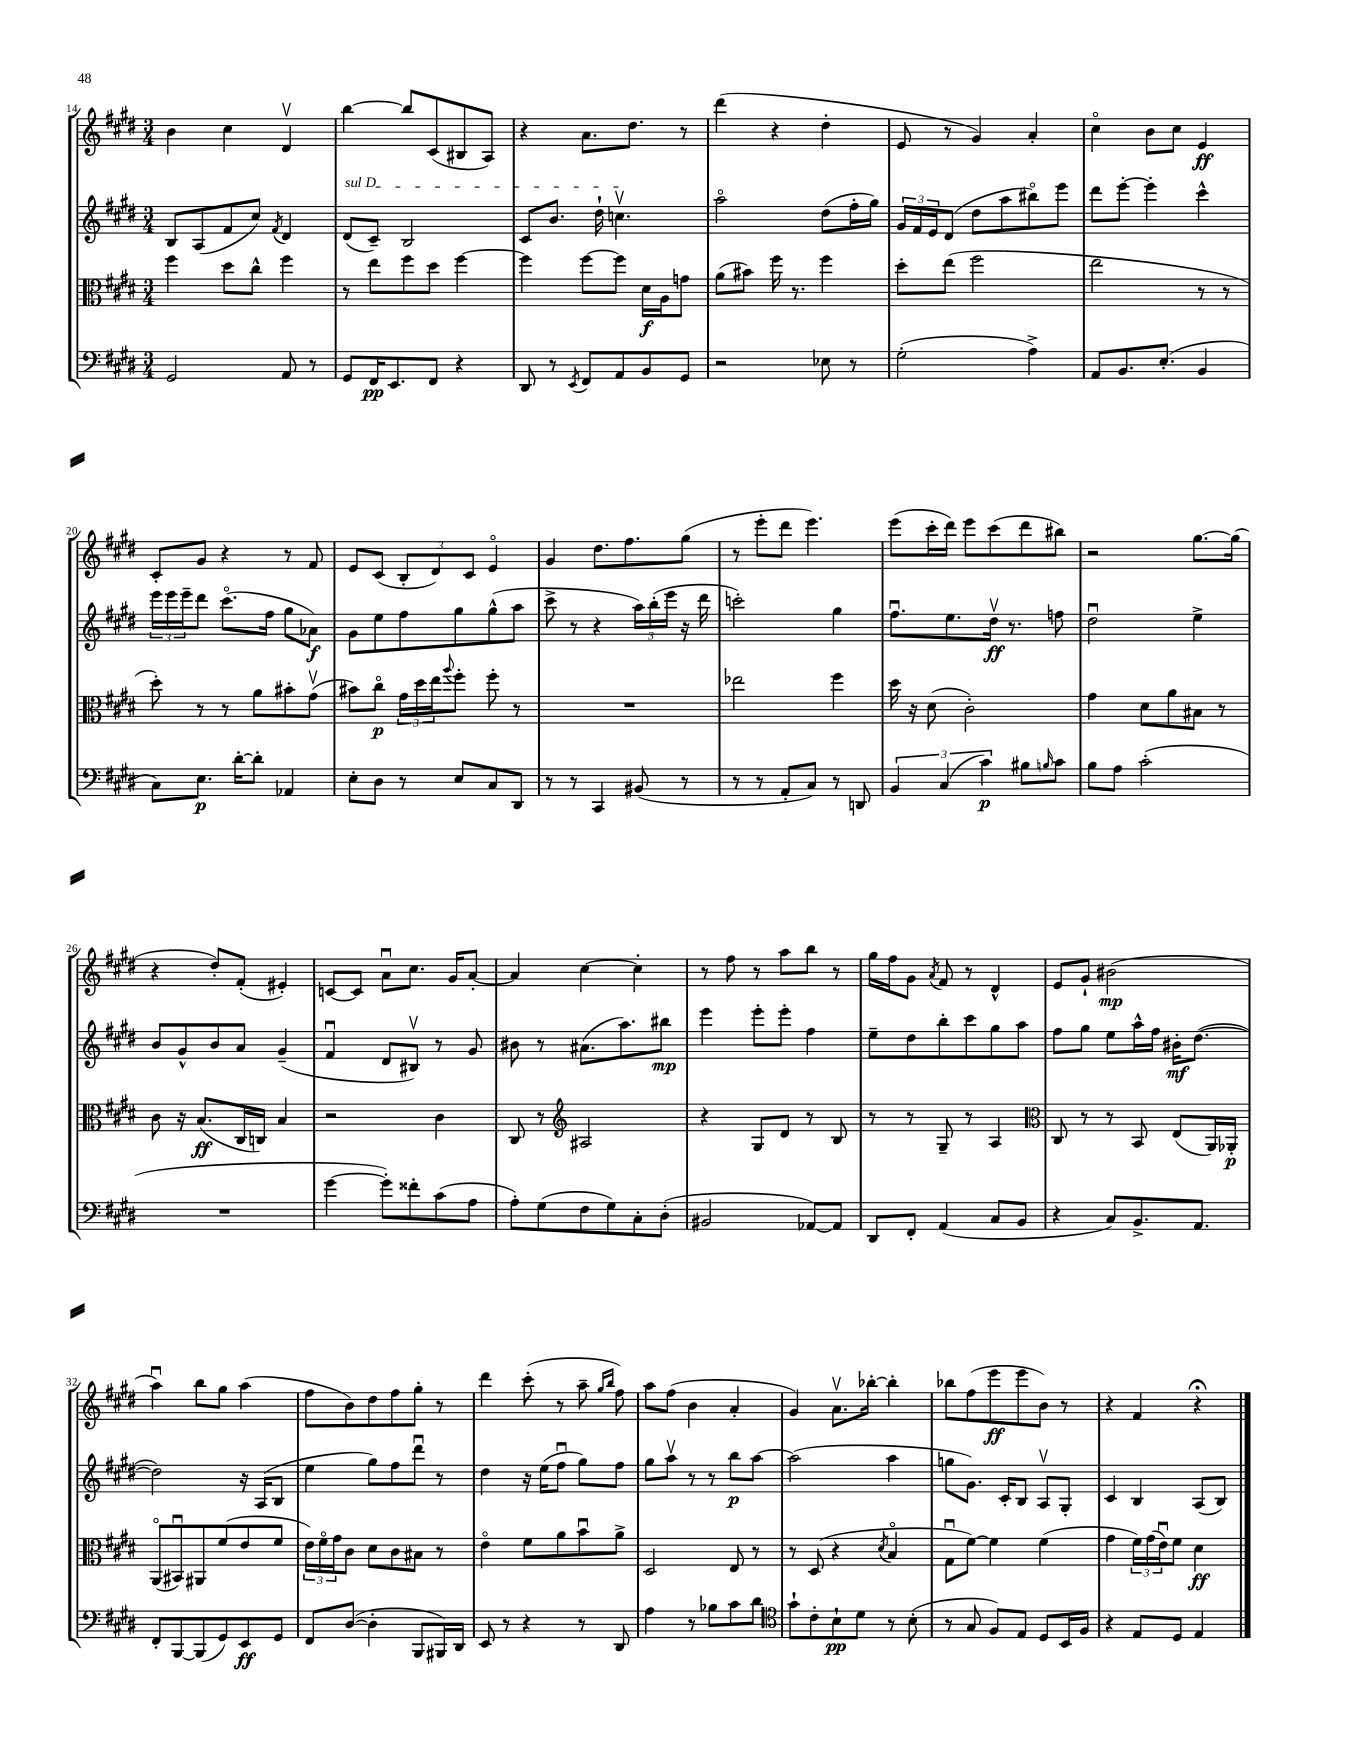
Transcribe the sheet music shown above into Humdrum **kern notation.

**kern	**kern	**kern	**kern
*staff4	*staff3	*staff2	*staff1
*clefF4	*clefC3	*clefG2	*clefG2
*k[f#c#g#d#]	*k[f#c#g#d#]	*k[f#c#g#d#]	*k[f#c#g#d#]
*M3/4	*M3/4	*M3/4	*M3/4
2GG#	4ff#	8B	4b
.	.	(8A	.
.	8dd#	8f#	4cc#
.	8cc#^^	8cc#)	.
.	.	8qf#	.
8AA	4ff#	4d#	4d#v
8r	.	.	.
=	=	=	=
8GG#	8r	(8d#	[4bb
16FF#	8ee	8c#~)	.
8.EE	.	.	.
.	8ff#	2B	8bb]
8FF#	8dd#	.	(8c#
4r	[4ff#	.	8B#
.	.	.	8A)
=	=	=	=
8DD#	4ff#]	8c#	4r
8r	.	8.b	.
8qEE	.	.	.
8FF#	[8ff#	.	8.a
.	.	16dd#`	.
8AA	8ff#]	4.ccv	.
.	.	.	8.dd#
8BB	16d#	.	.
.	16A	.	.
8GG#	8g	.	8r
=	=	=	=
2r	(8a	2aao	(4ddd#
.	8b#)	.	.
.	16ff#	.	4r
.	8.r	.	.
8E-	4ff#	(8dd#	4dd#'
8r	.	16ff#'	.
.	.	16gg#)	.
=	=	=	=
(2G#'	8dd#'	24g#	8e
.	.	24f#	.
.	.	24e	.
.	(8ee	(8d#	8r
.	2ff#	8dd#	4g#)
.	.	8aa	.
4A^)	.	8bb#o)	4a'
.	.	8eee	.
=	=	=	=
8AA	2ee	8ddd#	4cc#o
8.BB	.	[8eee'	.
.	.	4eee']	8b
(8.E'	.	.	.
.	.	.	8cc#
4BB	8r	4ccc#^^	4e
.	8r	.	.
=	=	=	=
8C#)	8dd#')	24eee	8c#'
.	.	24eee	.
.	.	24eee~	.
8.E	8r	8ddd#	8g#
.	8r	(8.ccc#o	4r
[16d#'	.	.	.
8d#']	8a	.	.
.	.	16ff#	.
4AA-	8b#'	8gg#	8r
.	(8g#v	8a-)	8f#
=	=	=	=
8E'	8b#)	8g#	8e
8D#	8cc#o	8ee	(8c#
8r	24g#	8ff#	12B'
.	24dd#	.	.
.	24ee	.	12d#)
.	8qqaa	.	.
8E	8ff#'	8gg#	.
.	.	.	12c#
8C#	8ff#'	(8gg#^^	4eo
8DD#	8r	8aa	.
=	=	=	=
8r	2.r	8ccc#^	4g#
8r	.	8r	.
4CC#	.	4r	8.dd#
.	.	.	8.ff#
(8BB#	.	24aa)	.
.	.	(24bb'	.
.	.	24eee	.
8r	.	16r	(8gg#
.	.	16ddd#	.
=	=	=	=
8r	2ee-	2ccc')	8r
8r	.	.	8eee'
8AA'	.	.	8ddd#
8C#)	.	.	4.eee)
8r	4ff#	4gg#	.
8DD	.	.	.
=	=	=	=
6BB	16dd#	8.ff#u	(8eee
.	16r	.	.
.	(8d#	.	16ccc#'
(6C#	.	.	.
.	.	8.ee	16ddd#)
.	2c#')	.	8eee
6c#)	.	.	.
.	.	16dd#v	(8ccc#
.	.	8.r	.
8B#	.	.	8ddd#
16qqB	.	.	.
8c#	.	8ff	8bb#)
=	=	=	=
8B	4g#	2dd#u	2r
8A	.	.	.
(2c#'	8d#	.	.
.	8a	.	.
.	8B#	4ee^	[8.gg#
.	8r	.	.
.	.	.	(16gg#]
=	=	=	=
2.r	8c#	8b	4r
.	16r	8g#^^	.
.	(8.B	.	.
.	.	8b	8dd#')
.	16C#	8a	(8f#'
.	16C)	.	.
.	4B	(4g#~	4e#')
=	=	=	=
[4g#	2r	4f#u	[8c
.	.	.	8c]
8g#'])	.	8d#	8au
8f##'	.	8B#v)	8.cc#
(8c#	4c#	8r	.
.	.	.	16g#
8A	.	8g#	[8a'
=	=	=	=
8A')	8C#	8b#	4a]
(8G#	8r	8r	.
*	*clefG2	*	*
8F#	2A#	(8.a#	[4cc#
8G#)	.	.	.
.	.	8.aa)	.
8C#'	.	.	4cc#']
(8D#'	.	8bb#	.
=	=	=	=
2BB#	4r	4eee	8r
.	.	.	8ff#
.	8G#	8eee'	8r
.	8d#	8eee'	8aa
[8AA-)	8r	4ff#	8bb
8AA-]	8B	.	8r
=	=	=	=
8DD#	8r	8ee~	16gg#
.	.	.	16ff#
8FF#'	8r	8dd#	8g#
.	.	.	8qa
(4AA	8G#~	8bb'	8f#
.	8r	8ccc#	8r
8C#	4A	8gg#	4d#^^
8BB	.	8aa	.
=	=	=	=
*	*clefC3	*	*
4r	8C#	8ff#	8e
.	8r	8gg#	8g#`
8C#)	8r	8ee	(2b#
8.BB^	8BB	16aa^^	.
.	.	16ff#	.
.	(8E	16b#'	.
8.AA	.	([8.dd#	.
.	16AA)	.	.
.	16AA-'	.	.
=	=	=	=
8FF#'	(8AAo	2dd#])	4aau)
[8BBB	8BB#u)	.	.
(8BBB]	8AA#	.	8bb
8GG#)	(8f#	.	8gg#
8EE	8e	16r	(4aa
.	.	(16A	.
8GG#	8f#	8B	.
=	=	=	=
8FF#	24e)	4ee	8ff#
.	24f#o	.	.
.	24g#	.	.
([8D#	8c#	.	8b)
4D#']	8d#	8gg#)	8dd#
.	8c#	8ff#	8ff#
8BBB	8B#	8ddd#u	8gg#'
16BBB#)	8r	8r	8r
16DD#	.	.	.
=	=	=	=
8EE	4eo	4dd#	4ddd#
8r	.	.	.
4r	8f#	16r	(8ccc#'
.	.	(16ee	.
.	8a	8ff#u	8r
8r	8bu	8gg#)	8aa~
.	.	.	16qqgg#
.	.	.	16qqbb
8DD#	8a^	8ff#	8ff#)
=	=	=	=
4A	2D#	8gg#	8aa
.	.	8aav	(8ff#
8r	.	8r	4b
8B-	.	8r	.
8c#	8E	8bb	4a'
8d#	8r	[8aa	.
=	=	=	=
*clefC4	*	*	*
8g#`	8r	(2aa]	4g#)
8c#'	(8D#	.	.
8B`	4r	.	8.av
8d#	.	.	.
.	.	.	[16bb-'
.	8qd#	.	.
8r	4Bo	4aa	4bb-']
(8B'	.	.	.
=	=	=	=
8r	8G#u	8gg	8bb-
8G#	[8f#)	8.g#)	(8ff#
8F#)	4f#]	.	8eee
.	.	16c#'	.
8E	.	8B	8eee
8D#	(4f#	8Av	8b)
16BB	.	8G#'	8r
16F#	.	.	.
=	=	=	=
4r	4g#	4c#	4r
8E	24f#)	4B	4f#
.	(24g#	.	.
.	24eu)	.	.
8D#	8f#	.	.
4E	4d#	(8A	4r;
.	.	8B)	.
==	==	==	==
*-	*-	*-	*-
